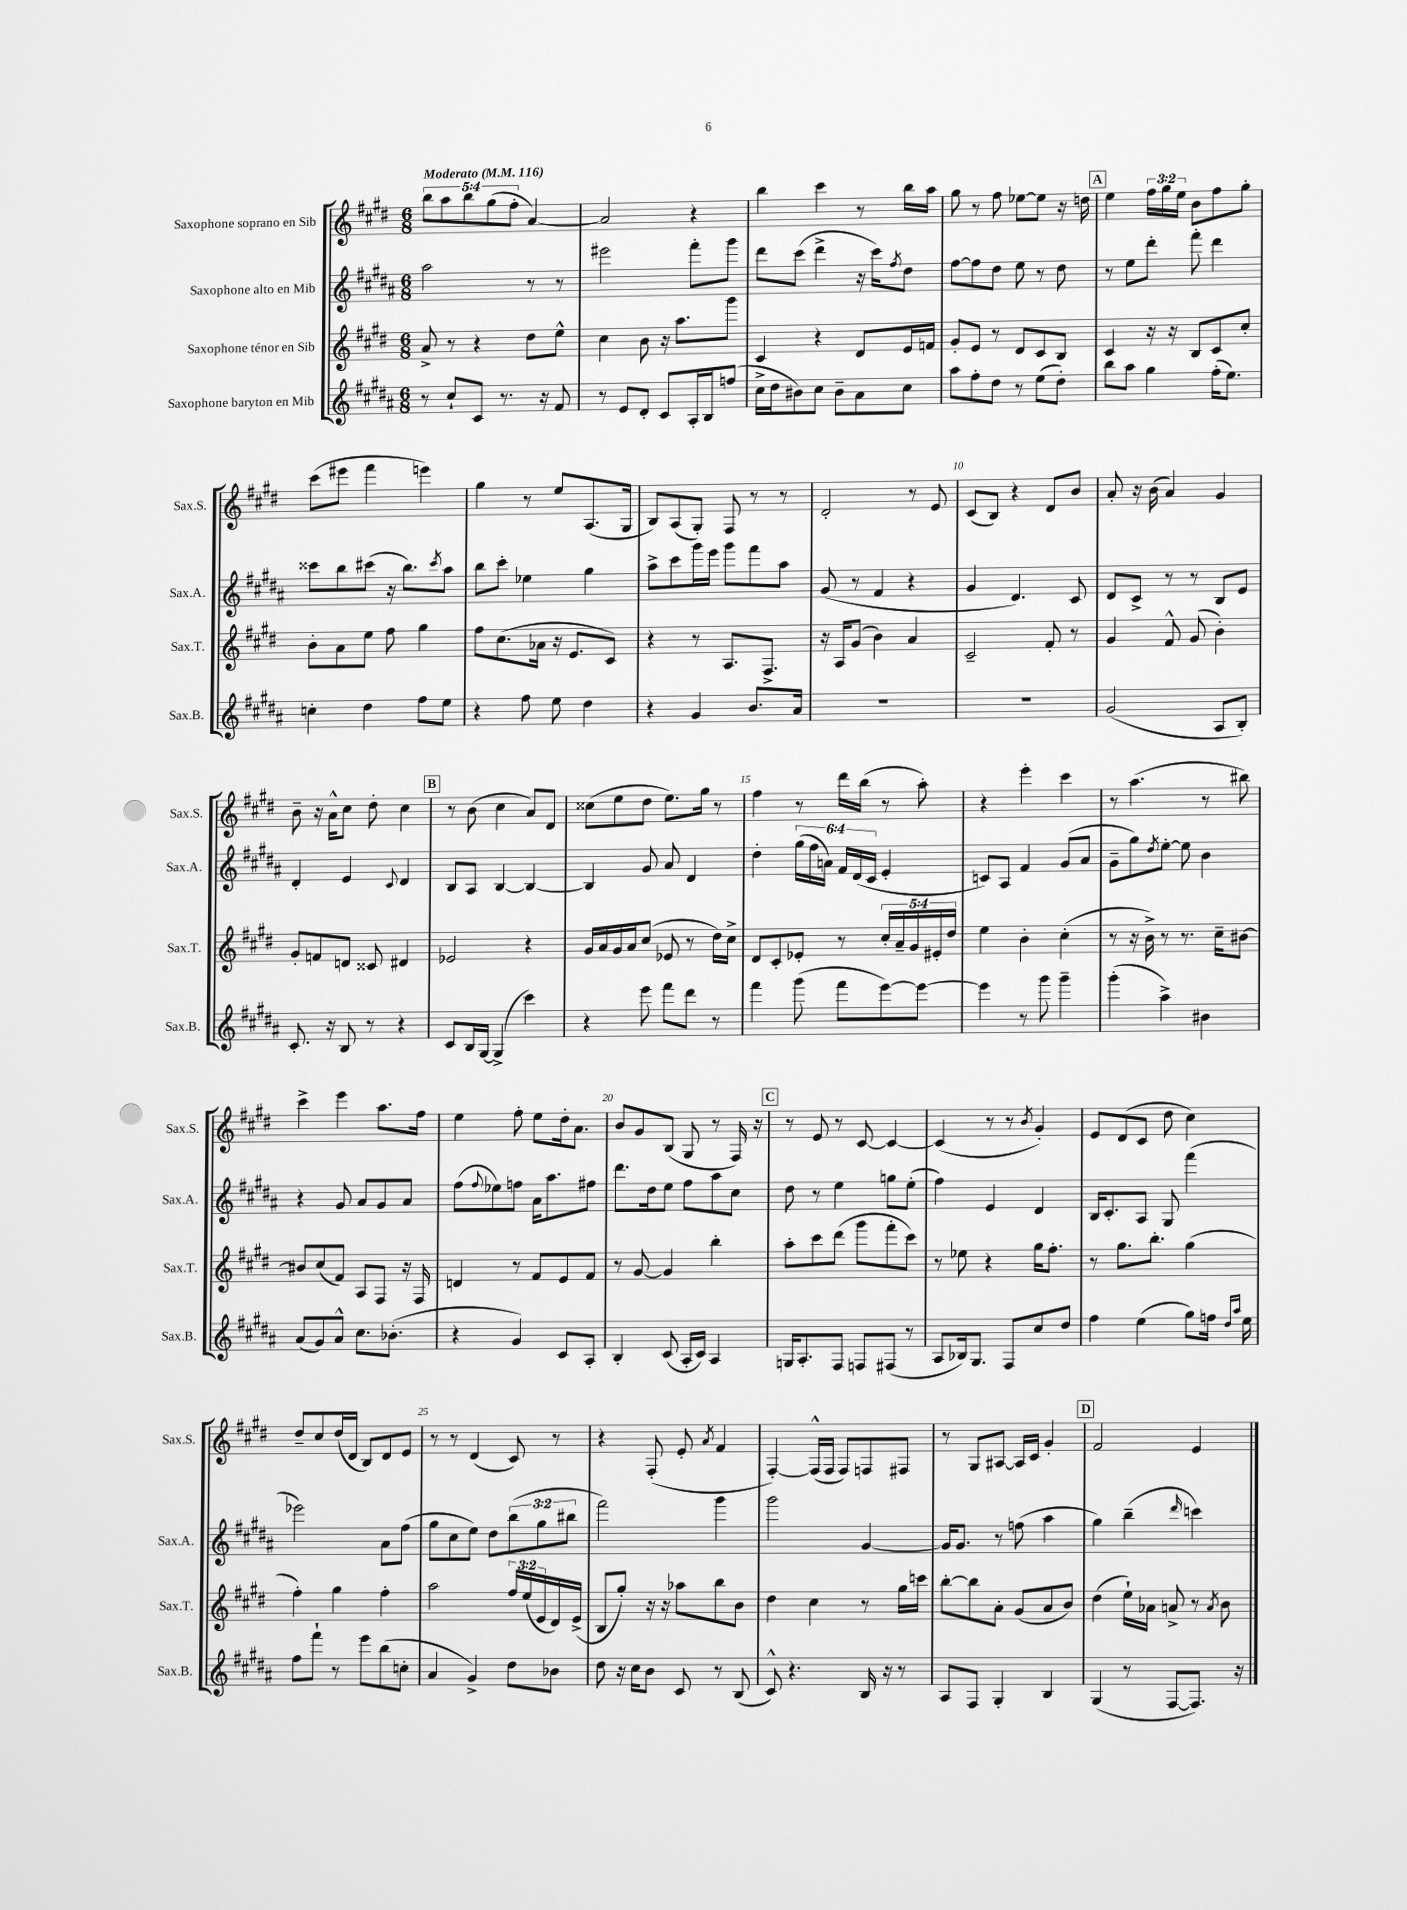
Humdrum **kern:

**kern	**kern	**kern	**kern
*part4	*part3	*part2	*part1
*staff4	*staff3	*staff2	*staff1
*I"Saxophone baryton en Mib	*I"Saxophone ténor en Sib	*I"Saxophone alto en Mib	*I"Saxophone soprano en Sib
*I'Sax.B.	*I'Sax.T.	*I'Sax.A.	*I'Sax.S.
*clefG2	*clefG2	*clefG2	*clefG2
*k[f#c#g#d#a#]	*k[f#c#g#d#]	*k[f#c#g#d#a#]	*k[f#c#g#d#]
*M6/8	*M6/8	*M6/8	*M6/8
*MM116	*MM116	*MM116	*MM116
=1	=1	=1	=1
!	!	!	!LO:TX:a:B:t=Moderato
8r	8a^/	2aa#\	10bb\L
.	.	.	10aa\
8cc#`/L	8r	.	.
.	.	.	10bb\
8c#/J	4r	.	.
.	.	.	(10gg#\
8.r	.	.	.
.	.	.	10ff#'\J
.	8dd#\L	8r	[4a/)
16r	.	.	.
8f#/	8ee^^\J	8r	.
=2	=2	=2	=2
8r	4cc#\	2eee#X\	2a/]
8e/L	.	.	.
8d#'/J	8b\	.	.
8c#/L	16r	.	.
.	8.aa\L	.	.
16A#'/L	.	8fff#'\L	4r
16B/J	.	.	.
(8ffn/J	8ggg#\J	8ggg#\J	.
=3	=3	=3	=3
16cc#^\LL	4c#/	8ddd#\L	4bb\
16dd#\J	.	.	.
8b#X\)	.	(8ccc#\J	.
8cc#\J	4r	4ddd#^\	4ccc#\
8b#~\L	.	.	.
8a#\	8d#/L	16r	8r
.	.	16ccc#\KL)	.
.	.	8qff#/	.
8cc#\J	16e/L	8dd#\J	16bb\LL
.	16fn/JJ	.	16aa\JJ
=4	=4	=4	=4
8aa#\L	8g#'/L	[8ff#\L	8gg#\
8ff#'\	8e/J	8ff#\]	8r
8dd#\J	8r	8dd#\J	8ff#\
8r	8d#/L	8ee\	[8ee-X\L
(8ee\L	8c#/	8r	8ee-\J]
8dd#'\J)	8B/J	8dd#\	16r
.	.	.	16ddn\
!!LO:REH:place=s1:t=A
=5	=5	=5	=5
8bb\L	4c#/	8r	4ee\
8aa#\J	.	8ee\L	.
4gg#\	16r	8ddd#'\J	24ff#\LL
.	.	.	24gg#\
.	16r	.	.
.	.	.	24ee\JJ
.	8B/L	8fff#'\	8b\L
(16ff#'\KL	8c#/	4ddd#\	8ff#\
8.ee\J)	.	.	.
.	8cc#'/J	.	8gg#'\J
!!LO:LB:g=z
=6	=6	=6	=6
4ccn'\	8b'\L	8ccc##X\L	(8ccc#\L
.	8a\	8bb\	8eee#X\J
4dd#\	8ee\J	(8ccc#X\J	4fff#\
.	8ff#\	16r	.
.	.	8.bb\L)	.
8ff#\L	4gg#\	.	4eeen\)
.	.	8qccc#/	.
8ee\J	.	8aa#\J	.
=7	=7	=7	=7
4r	8ff#\L	8bb\L	4gg#\
.	(8.cc#\	8ccc#'\J	.
8ff#\	.	4ee-X\	8r
.	16a-X\Jk	.	.
8ee\	16r	.	8ee/L
.	8.e/L	.	.
4dd#\	.	4gg#\	(8.A/
.	8c#/J)	.	.
.	.	.	16G#/Jk
=8	=8	=8	=8
4r	4r	8aa#^\L	8B/L)
.	.	8ccc#\	(8A/
4g#/	8r	16ggg#\L	8G#'/J)
.	.	16eee\JJ	.
.	8.A/L	8ggg#\L	8F#/
8.b/L	.	8fff#\	8r
.	8.F#^/J	.	.
.	.	8aa#\J	8r
16a#/Jk	.	.	.
=9	=9	=9	=9
2.r	16r	(8g#/	2d#'/
.	16A/KL	.	.
.	(8g#/J	8r	.
.	4b\)	4f#/	.
.	4a/	4r	8r
.	.	.	8e/
=10	=10	=10	=10
2.r	2c#~/	4g#/	(8c#/L
.	.	.	8B/J)
.	.	4.d#/)	4r
.	8f#'/	.	8d#/L
.	8r	8c#/	8b/J
=11	=11	=11	=11
(2g#/	4g#/	8d#/L	8a'/
.	.	8c#^/J	16r
.	.	.	(16b\
.	8f#^^/	8r	4a/)
.	(8g#/	8r	.
8A#/L	4b'\)	8B/L	4g#/
8B'/J)	.	8e/J	.
!!LO:LB:g=z
=12	=12	=12	=12
8.c#'/	8g#'/L	4d#'/	8b~\
.	8fn/	.	16r
16r	.	.	16a^^\KL
8B/	8dn/J	4e/	8cc#\J
8r	8c##X/	.	8dd#'\
.	.	8qqc#/	.
4r	4d#X/	4d#/	4cc#\
!!LO:REH:place=s1:t=B
=13	=13	=13	=13
8c#/L	2e-X/	8B/L	8r
16B/L	.	8A#/J	(8b\
[16G#/JJ	.	.	.
(4G#^/]	.	[4B/	4cc#\
4ccc#\)	4r	4B/_	8a/L)
.	.	.	8d#/J
=14	=14	=14	=14
4r	16g#/LL	4B/]	(8cc##X\L
.	16a/	.	.
.	16g#/	.	8ee\
.	16a/J	.	.
8eee\	(8cc#/J	8g#/	8dd#\J
8fff#\L	8e-X/	8a#/	8.ee\L)
8ddd#\J	8r	4d#/	.
.	.	.	16gg#\Jk
8r	16dd#\LL)	.	8r
.	16cc#^\JJ	.	.
=15	=15	=15	=15
4fff#\	8d#/L	4dd#'\	4ff#\
.	8c#'/	.	.
(8ggg#\	8e-X'/J	(24gg#\LL	8r
.	.	24ff#\	.
.	.	24an\JJ)	.
8fff#\L	8r	24f#/LL	16ddd#\LL
.	.	(24d#/	.
.	.	.	(16bb\JJ
.	.	24c#/JJ	.
[8eee\)	20cc#'/LL	4e'/	8r
.	20a~/	.	.
.	20g#/	.	.
8eee\J_	.	.	8aa'\)
.	20e#X'/	.	.
.	20dd#/JJ	.	.
=16	=16	=16	=16
4eee\]	4ee\	8cn/L)	4r
.	.	8A#/J	.
8r	4b'\	4f#/	4eee'\
8ggg#\	.	.	.
4ggg#~\	(4cc#'\	(8g#/L	4ccc#\
.	.	8a#/J	.
=17	=17	=17	=17
(4ggg#'\	8r	8g#~\L	8r
.	16r	8gg#\)	(4.aa\
.	16b^\)	.	.
.	.	8qdd#/	.
4aa#^\)	8r	[8ee'\J	.
.	8.r	8ee\]	.
4b#X\	.	4b\	8r
.	16cc#~\KL	.	.
.	[8b#X\J	.	8bb#X\)
!!LO:LB:g=z
=18	=18	=18	=18
(8a#/L	8b#X/L]	4r	4ccc#^\
8g#/)	(8cc#/	.	.
8a#^^/J	8f#/J)	8g#/	4eee\
8.cc#\L	8A/L	8a#/L	.
.	8F#/J	8g#/	8.aa\L
(8.b-X'\J	.	.	.
.	16r	8a#/J	.
.	16F#/	.	16ff#\Jk
=19	=19	=19	=19
4r	4dn/	(8ff#\L	4ee\
.	.	8qqff#/	.
.	.	8ee-X\)	.
4g#/)	8r	8ffn\J	8ff#'\
.	8f#/L	16a#\KL	8ee\L
.	.	8.aa#\	.
8c#/L	8e/	.	16dd#'\k
.	.	.	8.a\J
8A#'/J	8f#/J	8ff#X\J	.
=20	=20	=20	=20
4B'/	8r	8.ddd#\L	8b/L
.	[8g#/	.	8g#/
.	.	16dd#\k	.
(8c#/	4g#/]	8ee\J	(8B/J
16A#'/LL	.	8ff#\L	8G#/
16c#/JJ)	.	.	.
4A#/	4bb'\	8aa#\	8r
.	.	8cc#\J	16F#/)
.	.	.	16r
!!LO:REH:place=s1:t=C
=21	=21	=21	=21
16Gn/KL	8aa'\L	8dd#\	8r
8.A#'/	.	.	.
.	8ccc#\	8r	8e/
8F#/J	(8ddd#\J	4ee\	8r
8Fn/L	8ggg#\L	.	[8c#/
(8F#X/J	8fff#'\	8ggn\L	4c#/_
8r	8ccc#\J)	(8ee'\J	.
=22	=22	=22	=22
8A#/L	8r	4ff#\)	(4c#/]
16B-X/k)	8ee-X\	.	.
8.G#/J	.	.	.
.	4r	4e/	8r
8F#/L	.	.	8r
.	.	.	8qb/
8cc#/	16gg#\KL	4d#/	4g#'/)
.	8.ff#'\J	.	.
8dd#/J	.	.	.
=23	=23	=23	=23
4ff#\	8r	16B/KL	8e/L
.	.	8.c#'/	.
.	8.gg#\L	.	(8d#/
(4ee\	.	8A#/J	8c#/J
.	8.bb'\J	.	.
.	.	8G#/	8dd#\
8gg#\L)	(4gg#\	(4fff#\	4cc#\)
16ffn\Jk	.	.	.
16qqdd#/LL	.	.	.
16qqaa#/JJ	.	.	.
16ee\	.	.	.
!!LO:LB:g=z
=24	=24	=24	=24
8ff#\L	4ff#'\)	2eee-X\)	8dd#~/L
8fff#`\J	.	.	8cc#/
8r	4gg#\	.	(16dd#/L
.	.	.	16d#/JJ
8eee\L	.	.	8B/L)
(8bb\	4ff#'\	8a#\L	8d#/
8ccn'\J	.	(8ff#\J	8e/J
=25	=25	=25	=25
4a#/	2aa\	8gg#\L	8r
.	.	8cc#\	8r
4g#^/)	.	8ee\J)	(4d#/
.	.	8dd#\L	.
8dd#\L	24ff#/LL	(12bb\	8c#/)
.	(24ee/	.	.
.	24e/	12gg#\	.
8b-X\J	16d#/)	.	8r
.	.	12bb#X\J	.
.	(16e^/JJ	.	.
=26	=26	=26	=26
8dd#\	8B/L	2fff#\)	4r
16r	8gg#'/J)	.	.
16cc#\KL	.	.	.
8b\J	16r	.	(8F#'/
.	16r	.	.
8c#/	8aa-X\L	.	8e'/
.	.	.	8qa/
8r	8bb\	4ggg#\	4f#/
(8B/	8b\J	.	.
=27	=27	=27	=27
8c#^^/)	4dd#\	2ggg#\	[4F#'/)
4.r	.	.	.
.	4cc#\	.	(16F#^^/LL]
.	.	.	16F#/JJ
.	.	.	8F#/L)
16B/	8r	[4g#/	8Fn/
16r	.	.	.
8r	16gg#\LL	.	8F#X/J
.	16cccn\JJ	.	.
=28	=28	=28	=28
8A#/L	[8bb'\L	16g#/KL]	8r
.	.	8.g#/J	.
8F#/J	8bb\]	.	8G#/L
4G#'/	8a'\J	8r	[8A#X/J
.	(8g#/L	(8ffn\	16A#/LL]
.	.	.	16c#/JJ
4B/	8a/	4aa#\	4g#'/
.	8b/J)	.	.
!!LO:REH:place=s1:t=D
=29	=29	=29	=29
(4G#/	(4dd#\	4gg#\)	2f#/
8r	16ee`\LL)	(4bb~\	.
.	16a-X\JJ	.	.
[8F#/L	8an^/	.	.
.	.	16qqddd#/	.
8.F#/J])	8r	4cccn\)	4e/
.	8qa/	.	.
.	8b\	.	.
16r	.	.	.
==	==	==	==
*-	*-	*-	*-
